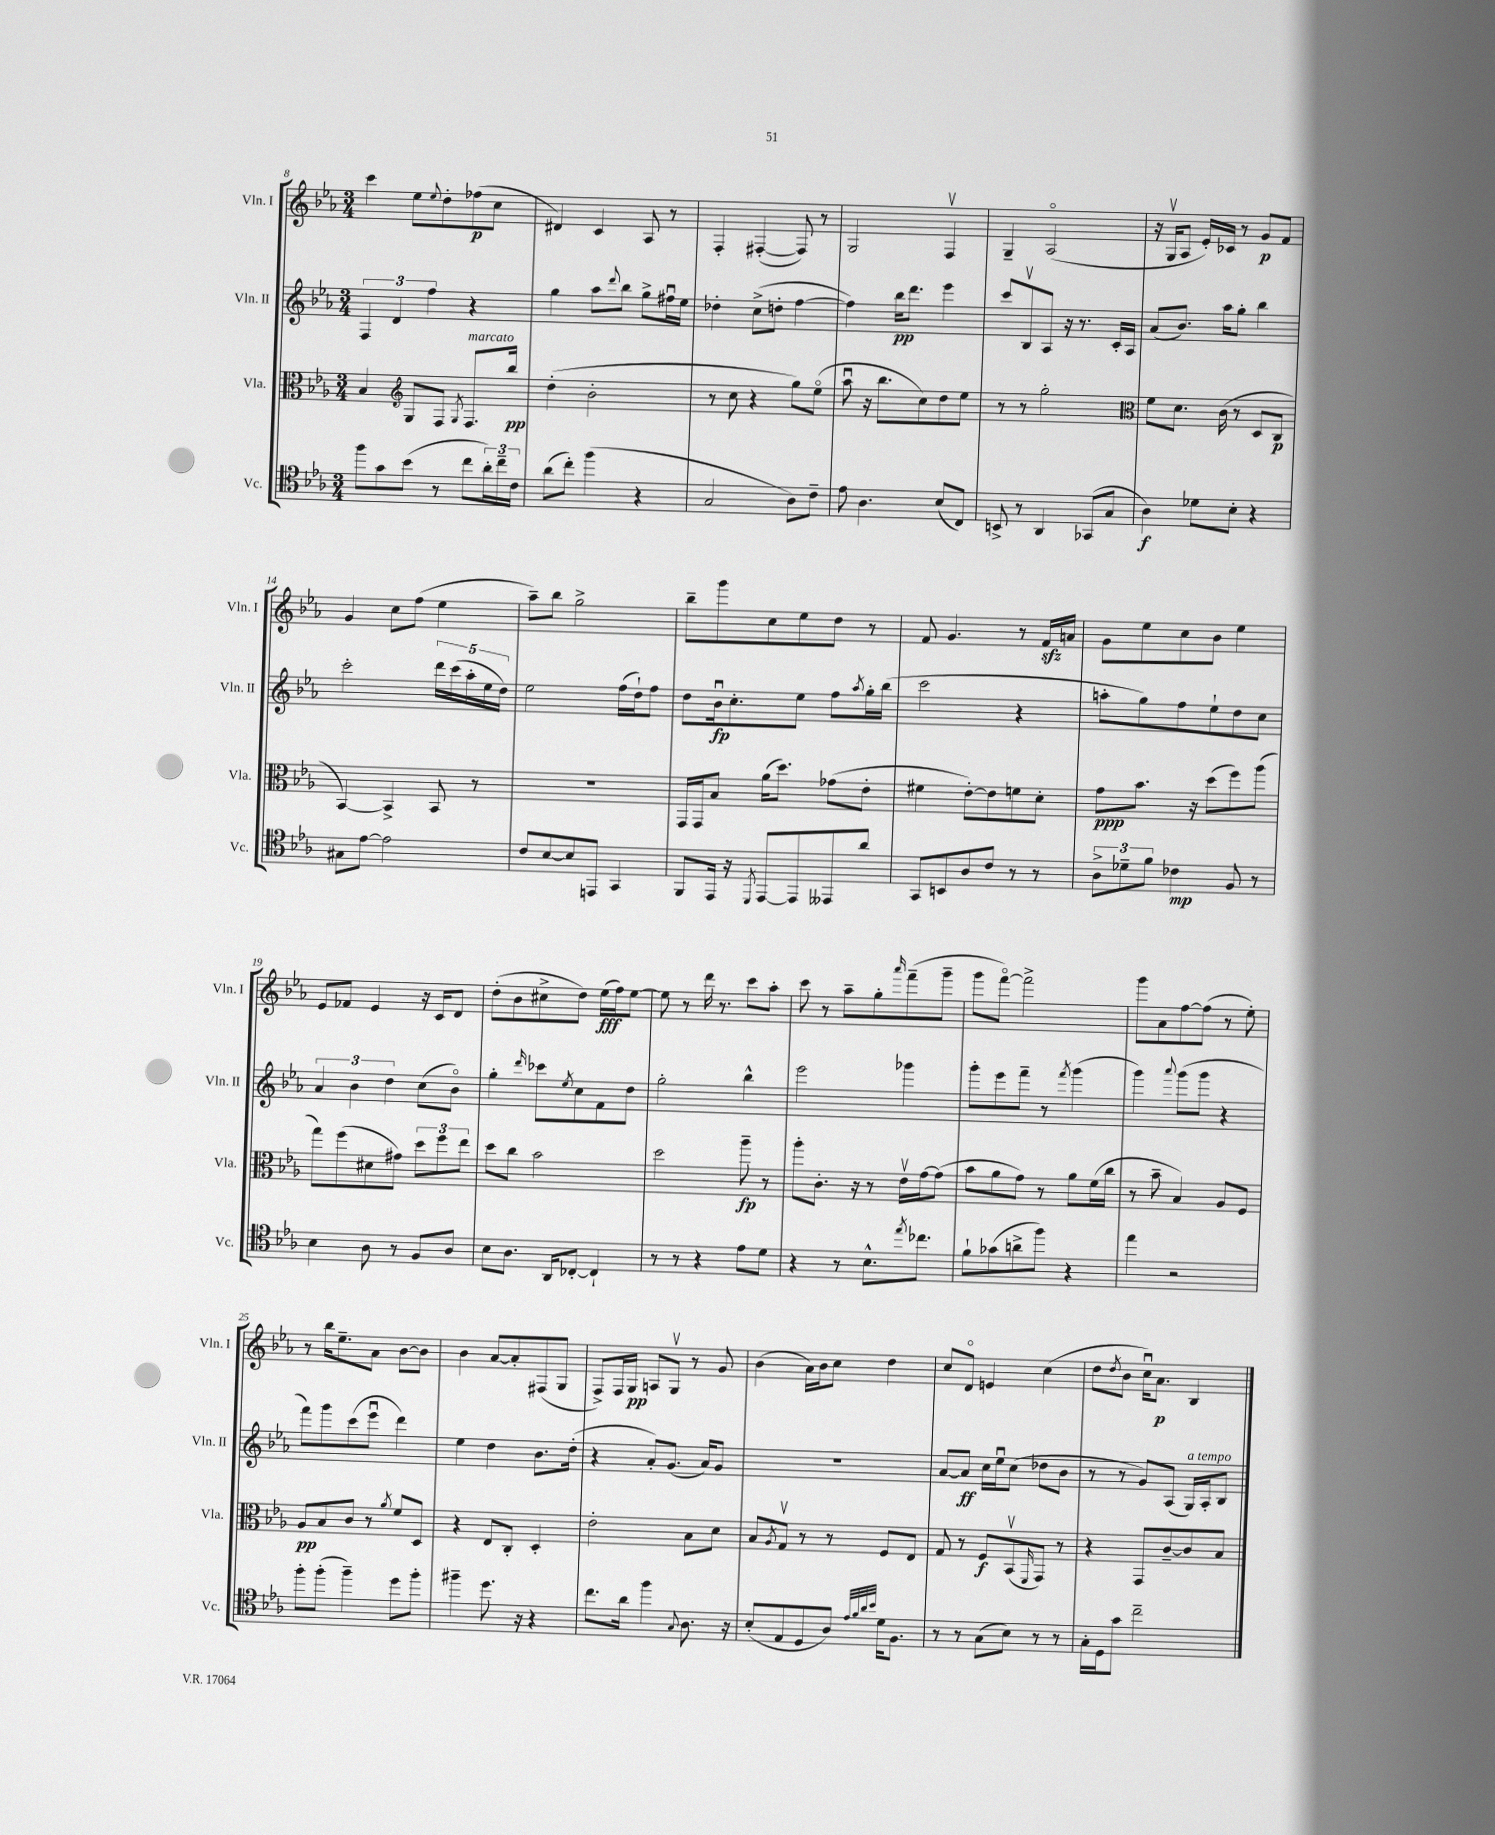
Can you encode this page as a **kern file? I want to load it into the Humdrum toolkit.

**kern	**dynam	**kern	**dynam	**kern	**dynam	**kern	**dynam
*part4	*part4	*part3	*part3	*part2	*part2	*part1	*part1
*staff4	*staff4	*staff3	*staff3	*staff2	*staff2	*staff1	*staff1
*I"Vc.	*	*I"Vla.	*	*I"Vln. II	*	*I"Vln. I	*
*I'Vc.	*	*I'Vla.	*	*I'Vln. II	*	*I'Vln. I	*
*clefC4	*	*clefC3	*	*clefG2	*	*clefG2	*
*k[b-e-a-]	*	*k[b-e-a-]	*	*k[b-e-a-]	*	*k[b-e-a-]	*
*M3/4	*	*M3/4	*	*M3/4	*	*M3/4	*
=8	=8	=8	=8	=8	=8	=8	=8
8ff\L	.	4B-/	.	6F/	.	4ccc\	.
8g\	.	.	.	.	.	.	.
.	.	.	.	6d/	.	.	.
*	*	*clefG2	*	*	*	*	*
(8b-\J	.	8G/L	.	.	.	8ee-\L	.
.	.	.	.	6ff\	.	.	.
.	.	.	.	.	.	8qqee-/	.
8r	.	8F/J	.	.	.	8dd'\	.
.	.	8qG/	.	.	.	.	.
!	!	!LO:TX:a:i:t=marcato	!	!	!	!	!
8cc\L	.	8.F/L	.	4r	.	(8ff-X\	p
24a-'\L)	.	.	.	.	.	8cc\J	.
24cc~\	.	.	.	.	.	.	.
.	.	16bb-/Jk	pp	.	.	.	.
24c\JJ	.	.	.	.	.	.	.
=9	=9	=9	=9	=9	=9	=9	=9
(8a-\L	.	(4dd'\	.	4gg\	.	4d#X/)	.
8cc'\J)	.	.	.	.	.	.	.
(4ff\	.	2b-'\	.	8aa-\L	.	4c/	.
.	.	.	.	8qqddd/	.	.	.
.	.	.	.	8bb-\J	.	.	.
4r	.	.	.	8gg^\L	.	8A-/	.
.	.	.	.	16ff#Xu\L	.	8r	.
.	.	.	.	16ee-\JJ	.	.	.
=10	=10	=10	=10	=10	=10	=10	=10
2G/	.	8r	.	4dd-X'\	.	4F'/	.
.	.	8cc\	.	.	.	.	.
.	.	4r	.	(8cc^\L	.	([4F#X'/	.
.	.	.	.	8ddn'\J	.	.	.
8A-\L)	.	8gg\L)	.	[4ff\	.	8F#/])	.
8c~\J	.	(8ee-\J	.	.	.	8r	.
=11	=11	=11	=11	=11	=11	=11	=11
8e-\	.	8aa-u\	.	4ff\])	.	2G/	.
4.A-\	.	16r	.	.	.	.	.
.	.	8.bb-\L	.	.	.	.	.
.	.	.	.	16bb-\KL	pp	.	.
.	.	.	.	8.ddd\J	.	.	.
.	.	8cc\)	.	.	.	.	.
(8B-/L	.	8dd\	.	4eee-\	.	4Fv/	.
8C/J)	.	8ee-\J	.	.	.	.	.
=12	=12	=12	=12	=12	=12	=12	=12
8BBn^/	.	8r	.	8ccc/L	.	4G~/	.
8r	.	8r	.	8B-v/	.	.	.
4AA-/	.	2gg'\	.	8A-/J	.	(2A-/	.
.	.	.	.	16r	.	.	.
.	.	.	.	8.r	.	.	.
(8GG-X/L	.	.	.	.	.	.	.
8G/J	.	.	.	16c'/LL	.	.	.
.	.	.	.	16A-/JJ	.	.	.
=13	=13	=13	=13	=13	=13	=13	=13
*	*	*clefC3	*	*	*	*	*
4A-\)	f	8f\L	.	(8a-/L	.	16r	.
.	.	.	.	.	.	16Gv/KL	.
.	.	8.d\J	.	8.b-/J)	.	8A-/J	.
8d-X\L	.	.	.	.	.	16e-'/LL)	.
.	.	(16c\	.	16aa-\KL	.	16c-X/JJ	.
8B-'\J	.	8r	.	8gg'\J	.	8r	.
4r	.	8D/L	.	4bb-\	.	8g/L	p
.	.	8C/J	p	.	.	8f/J	.
!!LO:LB:g=z
=14	=14	=14	=14	=14	=14	=14	=14
8G#X\L	.	[4BB-/)	.	2ccc'\	.	4g/	.
[8e-\J	.	.	.	.	.	.	.
2e-\]	.	4BB-^/]	.	.	.	8cc\L	.
.	.	.	.	.	.	(8ff\J	.
.	.	8BB-/	.	20ddd\LL	.	4ee-\	.
.	.	.	.	(20ccc\	.	.	.
.	.	.	.	20aa-'\	.	.	.
.	.	8r	.	.	.	.	.
.	.	.	.	20ee-\	.	.	.
.	.	.	.	20dd\JJ)	.	.	.
=15	=15	=15	=15	=15	=15	=15	=15
8c/L	.	2.r	.	2ee-\	.	8aa-~\L)	.
[8B-/	.	.	.	.	.	8bb-\J	.
8B-/]	.	.	.	.	.	2gg^\	.
8EEn/J	.	.	.	.	.	.	.
4GG/	.	.	.	(16ff\LL	.	.	.
.	.	.	.	16dd`\J)	.	.	.
.	.	.	.	8ff\J	.	.	.
=16	=16	=16	=16	=16	=16	=16	=16
8FF/L	.	16GG/LL	.	8dd\L	.	8bb-~\L	.
.	.	16GG/J	.	.	.	.	.
16EE-/Jk	.	8B-/J	.	16b-u\k	fp	8ggg\	.
16r	.	.	.	8.cc'\	.	.	.
8qDD/	.	.	.	.	.	.	.
[8EE-/L	.	(16a-\KL	.	.	.	8cc\	.
.	.	8.dd\J)	.	.	.	.	.
8EE-/]	.	.	.	8ee-\J	.	8ee-\	.
8EE--X/	.	(8g-X\L	.	8ff\L	.	8dd\J	.
.	.	.	.	8qaa-/	.	.	.
8a-/J	.	8e-'\J	.	16gg'\L	.	8r	.
.	.	.	.	(16bb-\JJ	.	.	.
=17	=17	=17	=17	=17	=17	=17	=17
8GG/L	.	4f#X\	.	2ccc\	.	8f/	.
8BBn/	.	.	.	.	.	4.g/	.
8A-/	.	[8e-'\L)	.	.	.	.	.
8c/J	.	8e-\]	.	.	.	.	.
8r	.	8fn\	.	4r	.	8r	.
8r	.	8d'\J	.	.	.	16fzz/LL	.
.	.	.	.	.	.	16an/JJ	.
=18	=18	=18	=18	=18	=18	=18	=18
12A-^\L	.	8g\L	ppp	8aan'\L	.	8g\L	.
12d-X~\	.	.	.	.	.	.	.
.	.	8.b-\J	.	8gg\)	.	8ee-\	.
12f\J	.	.	.	.	.	.	.
4c-X\	mp	.	.	8ff\	.	8cc\	.
.	.	16r	.	.	.	.	.
.	.	(8dd\L	.	8ee-`\	.	8b-\J	.
8F/	.	8ff\)	.	8dd\	.	4ee-\	.
8r	.	(8aa-\J	.	8cc\J	.	.	.
!!LO:LB:g=z
=19	=19	=19	=19	=19	=19	=19	=19
4B-\	.	8gg\L)	.	6a-/	.	8e-/L	.
.	.	(8ff\	.	.	.	8f-X/J	.
.	.	.	.	6b-\	.	.	.
8A-\	.	8d#X\	.	.	.	4e-/	.
.	.	.	.	6dd\	.	.	.
8r	.	8g#X\J)	.	.	.	.	.
8F/L	.	12dd\L	.	(8cc\L	.	16r	.
.	.	.	.	.	.	16c/KL	.
.	.	12ff\	.	.	.	.	.
8A-/J	.	.	.	8b-\J)	.	8d/J	.
.	.	12ee-\J	.	.	.	.	.
=20	=20	=20	=20	=20	=20	=20	=20
8B-\L	.	8dd\L	.	4gg'\	.	(8dd'\L	.
8.A-\J	.	8cc\J	.	.	.	8b-\	.
.	.	.	.	16qqddd/	.	.	.
.	.	2b-\	.	8ccc-X\L	.	8cc#X^\	.
16AA-/KL	.	.	.	.	.	.	.
.	.	.	.	8qee-/	.	.	.
[8C-X'/J	.	.	.	8cc\	.	8dd\J)	.
4C-`/]	.	.	.	8f\	.	(16ee-\LL	fff
.	.	.	.	.	.	16ff\J)	.
.	.	.	.	8dd\J	.	[8ee-\J	.
=21	=21	=21	=21	=21	=21	=21	=21
8r	.	2dd\	.	2gg'\	.	8ee-\]	.
8r	.	.	.	.	.	8r	.
4r	.	.	.	.	.	16ddd\	.
.	.	.	.	.	.	8.r	.
8e-\L	.	8aa-~\	fp	4bb-^^\	.	8ccc\L	.
8d\J	.	8r	.	.	.	8aa-'\J	.
=22	=22	=22	=22	=22	=22	=22	=22
4r	.	8aa-'\L	.	2eee-\	.	8ccc\	.
.	.	8.c'\J	.	.	.	8r	.
8r	.	.	.	.	.	8aa-~\L	.
.	.	16r	.	.	.	.	.
8.B-^^\L	.	8r	.	.	.	8gg'\	.
.	.	.	.	.	.	16qqaaa-/	.
.	.	16e-v\LL	.	4ggg-X\	.	(8fff~\	.
8qee-/	.	.	.	.	.	.	.
8.cc-X\J	.	[16g\J	.	.	.	.	.
.	.	(8g\J]	.	.	.	8ggg~\J	.
=23	=23	=23	=23	=23	=23	=23	=23
8f`\L	.	8b-\L	.	8ggg'\L	.	8ggg\L	.
(8g-X\	.	8a-\	.	8eee-\	.	[8fff\J)	.
8an^\	.	8g\J)	.	8fff~\J	.	2fff^\]	.
8ff\J)	.	8r	.	8r	.	.	.
.	.	.	.	8qfff/	.	.	.
4r	.	8a-\L	.	(4ggg\	.	.	.
.	.	(16f\L	.	.	.	.	.
.	.	16cc\JJ	.	.	.	.	.
=24	=24	=24	=24	=24	=24	=24	=24
4ee-\	.	8r	.	4ggg\)	.	8ggg\L	.
.	.	8b-~\	.	.	.	8a-\	.
.	.	.	.	8qqaaa-/	.	.	.
2r	.	4B-/)	.	(8ggg\L	.	[8ff\	.
.	.	.	.	8ggg\J	.	(8ff\J]	.
.	.	8A-/L	.	4r	.	8r	.
.	.	8F/J	.	.	.	8ee-'\)	.
!!LO:LB:g=z
=25	=25	=25	=25	=25	=25	=25	=25
8ff'\L	.	8A-/L	pp	8fff\L)	.	8r	.
(8ff'\J	.	8B-/	.	8ggg\	.	16bb-\KL	.
.	.	.	.	.	.	8.ee-~\	.
4ff~\)	.	8c/J	.	(8ccc\	.	.	.
.	.	8r	.	8eee-u\J	.	8a-\J	.
.	.	8qa-/	.	.	.	.	.
8dd\L	.	8f/L	.	4ddd\)	.	[8b-\L	.
8ff'\J	.	8D/J	.	.	.	8b-\J]	.
=26	=26	=26	=26	=26	=26	=26	=26
4ff#X~\	.	4r	.	4ee-\	.	4b-\	.
8.dd\	.	8E-/L	.	4dd\	.	[8a-/L	.
.	.	8C'/J	.	.	.	8a-'/]	.
16r	.	.	.	.	.	.	.
4r	.	4D'/	.	8.b-\L	.	(8F#X/	.
.	.	.	.	.	.	8G/J	.
.	.	.	.	(16dd'\Jk	.	.	.
=27	=27	=27	=27	=27	=27	=27	=27
8.cc\L	.	2e-'\	.	4r	.	8F^/L)	.
.	.	.	.	.	.	16F/L	.
16a-\Jk	.	.	.	.	.	16G/JJ	pp
4ff\	.	.	.	8a-'/L)	.	8An/L	.
.	.	.	.	(8.g/J	.	8Gv/J	.
8qqG/	.	.	.	.	.	.	.
8.A-\	.	8B-\L	.	.	.	8r	.
.	.	.	.	16a-/KL)	.	.	.
.	.	8d\J	.	8g/J	.	8g/	.
16r	.	.	.	.	.	.	.
=28	=28	=28	=28	=28	=28	=28	=28
(8B-'/L	.	8B-/L	.	2.r	.	(4b-\	.
.	.	8qA-/	.	.	.	.	.
8E-/	.	8Gv/J	.	.	.	.	.
8D/	.	8r	.	.	.	16a-\LL)	.
.	.	.	.	.	.	16b-\J	.
8A-/J)	.	8r	.	.	.	8cc\J	.
32qqe-/LLL	.	.	.	.	.	.	.
32qqf/	.	.	.	.	.	.	.
32qqa-/	.	.	.	.	.	.	.
32qqb-/JJJ	.	.	.	.	.	.	.
16d\KL	.	8F/L	.	.	.	4dd\	.
8.F\J	.	.	.	.	.	.	.
.	.	8E-/J	.	.	.	.	.
=29	=29	=29	=29	=29	=29	=29	=29
8r	.	8G/	.	[8a-/L	.	8cc/L	.
8r	.	8r	.	8a-/J]	ff	8d/J	.
(8G\L	.	8F/L	f	16cc\LL	.	4en/	.
.	.	.	.	16ee-u\J	.	.	.
8B-\J)	.	(8BB-v/	.	(8cc\J	.	.	.
.	.	16qqFF/	.	.	.	.	.
8r	.	8GG/J)	.	8dd-X\L	.	(4cc\	.
8r	.	8r	.	8b-\J	.	.	.
=30	=30	=30	=30	=30	=30	=30	=30
16G'\LL	.	4r	.	8r	.	8dd\L	.
16D\J	.	.	.	.	.	.	.
.	.	.	.	.	.	8qdd/	.
8g\J	.	.	.	8r	.	8b-\J	.
2cc~\	.	8GG/L	.	8g/L)	.	16ccu\KL)	.
.	.	.	.	.	.	8.a-\J	p
.	.	[8c~/	.	(8A-/J	.	.	.
!	!	!	!	!LO:TX:a:i:t=a tempo	!	!	!
.	.	8c/]	.	16G/LL)	.	4B-/	.
.	.	.	.	16A-'/J	.	.	.
.	.	8B-/J	.	8B-/J	.	.	.
==	==	==	==	==	==	==	==
*-	*-	*-	*-	*-	*-	*-	*-
